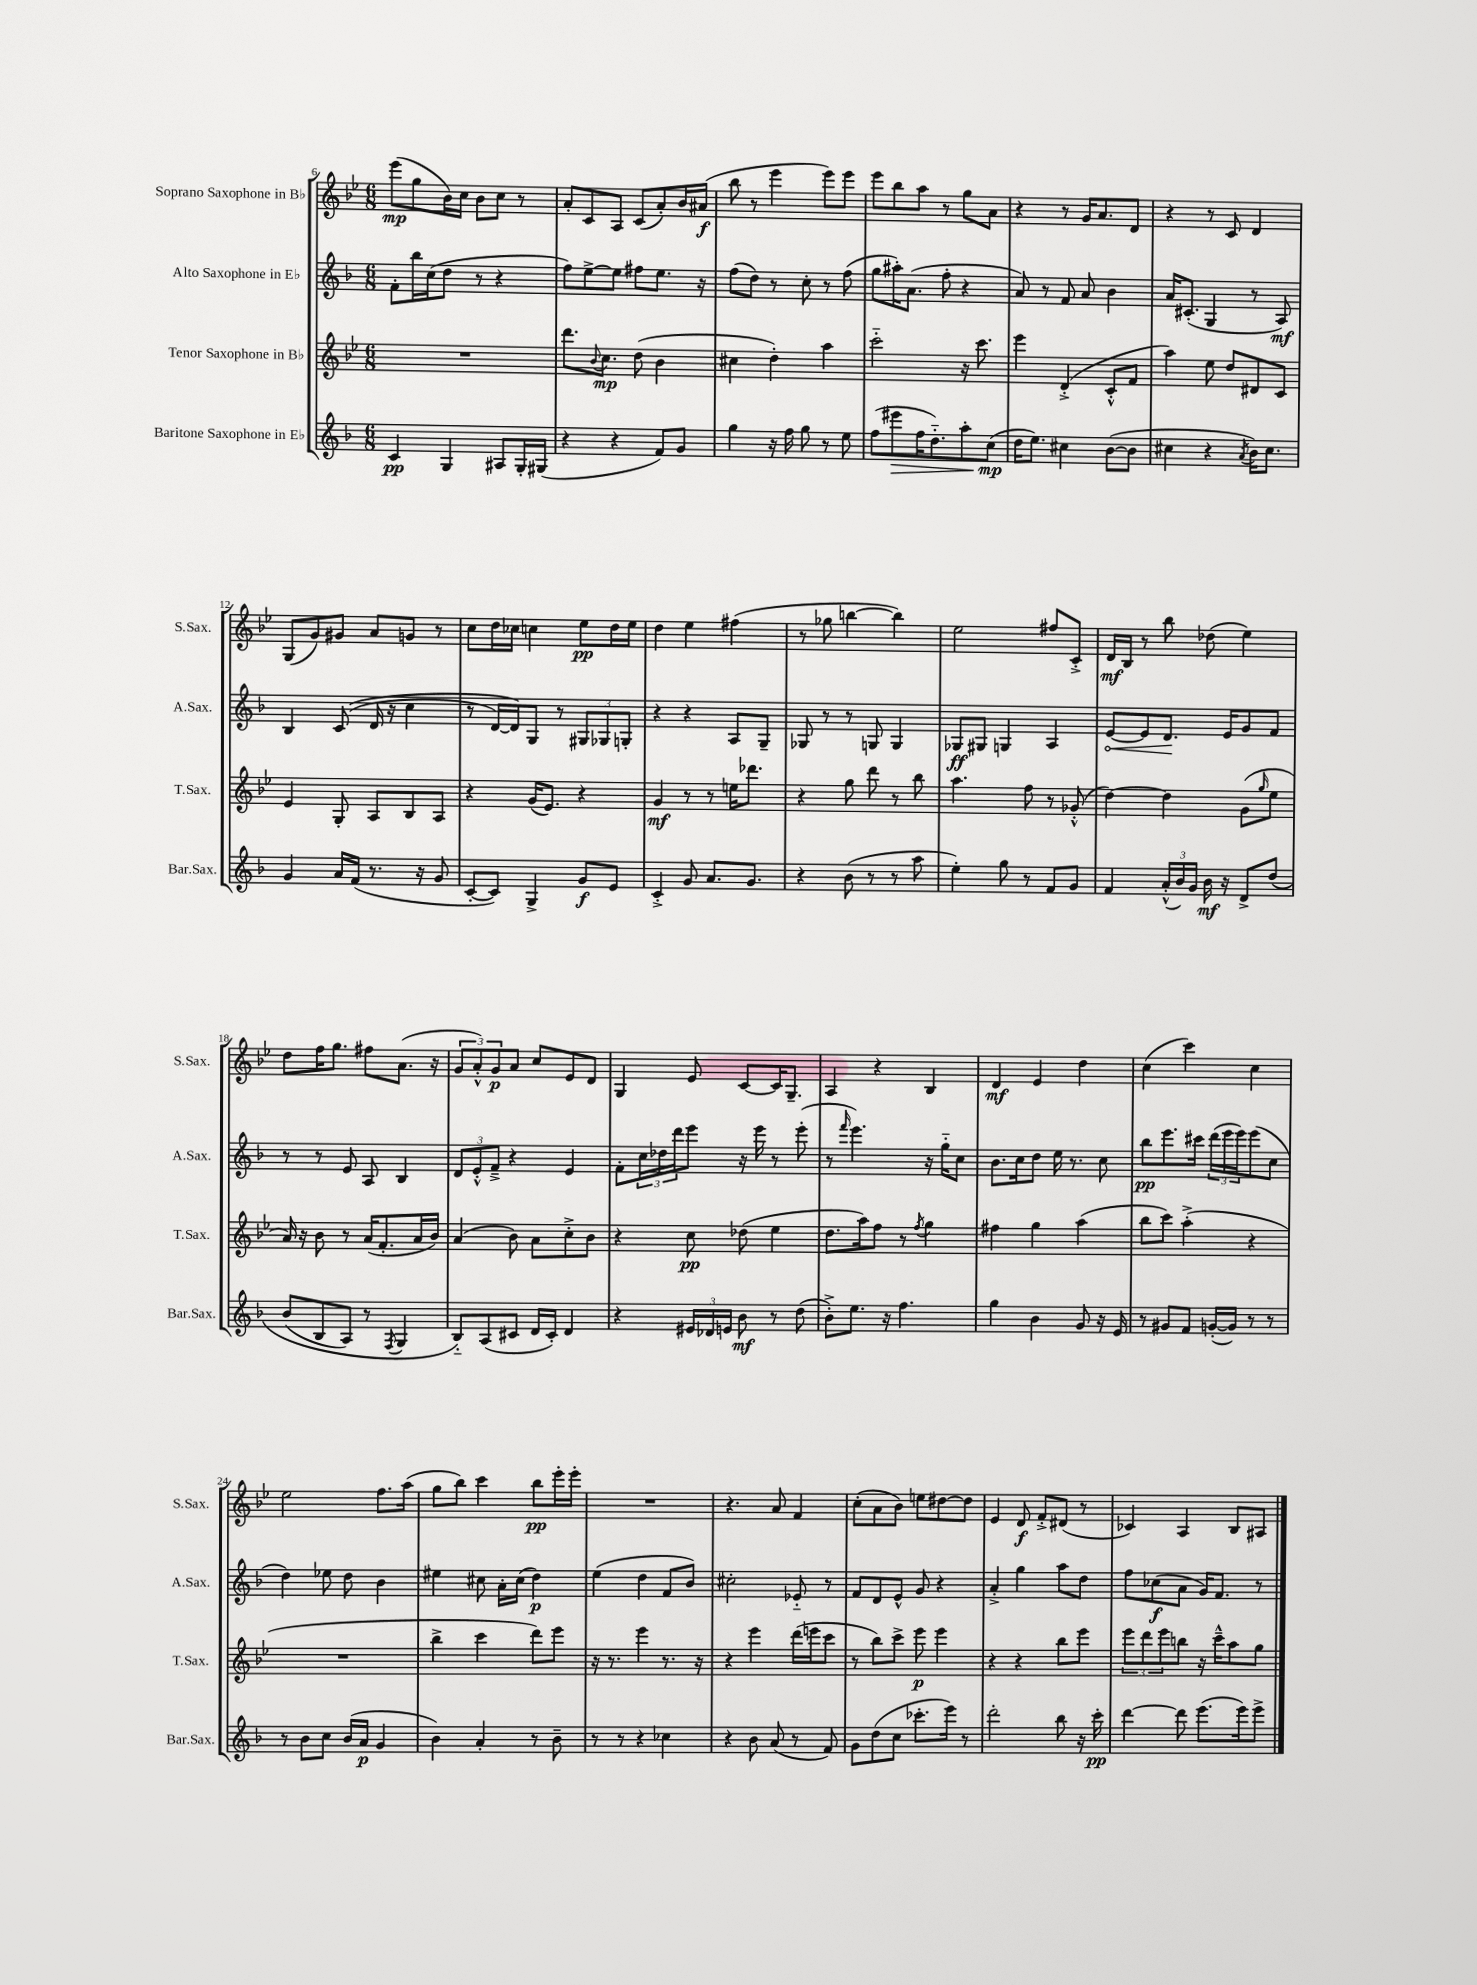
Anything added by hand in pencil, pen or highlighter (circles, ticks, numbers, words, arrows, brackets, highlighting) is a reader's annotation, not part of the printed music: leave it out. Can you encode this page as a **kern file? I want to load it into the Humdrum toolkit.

**kern	**kern	**kern	**kern
*staff4	*staff3	*staff2	*staff1
*clefG2	*clefG2	*clefG2	*clefG2
*k[b-]	*k[b-e-]	*k[b-]	*k[b-e-]
*M6/8	*M6/8	*M6/8	*M6/8
4c	2.r	8f'	(8eee-
.	.	16bb-	8gg
.	.	(16cc	.
4G	.	8dd	16b-)
.	.	.	16cc
.	.	8r	8b-
8A#	.	4r	8cc
16G'	.	.	8r
(16G#	.	.	.
=	=	=	=
4r	8.ddd	8ff)	8a'
.	.	[8ee^	8c
.	8qqb-	.	.
.	8.cc	.	.
4r	.	8ee]	8A
.	(8dd	8ff#	(8c
8f)	4b-	8.ee	8a')
8g	.	.	16b-
.	.	16r	(16a#
=	=	=	=
4gg	4cc#	(8ff	8bb-
.	.	8dd)	8r
16r	4dd')	8r	4eee-
16ff	.	.	.
8gg	.	8cc'	.
8r	4aa	8r	8eee-)
8ee	.	(8ff	8eee-
=	=	=	=
(8ff	2ccc'~	8gg	8eee-
8eee#	.	16aa#')	8bb-
.	.	(8.a	.
16ff	.	.	8aa
8.dd'~)	.	.	.
.	.	8ff'	8r
8aa'	16r	4r	8gg
.	8.ccc	.	.
(8cc	.	.	8a
=	=	=	=
16dd	4eee-	8a)	4r
8.ee)	.	.	.
.	.	8r	.
4cc#	(4d'^	8f	8r
.	.	8a	16g
.	.	.	8.a
([8b-	8c'^^	4b-	.
8b-]	8f	.	8d
=	=	=	=
4cc#	4aa)	16a	4r
.	.	(8.c#'	.
4r	8ee-	4G	8r
.	8dd	.	8c
8qa	.	.	.
16b-)	8d#	8r	4d
8.cc#	.	.	.
.	8c	8A)	.
=	=	=	=
4g	4e-	4B-	(8G
.	.	.	8g)
16a	8G'	&((8c	8g#
(16f	.	.	.
8.r	8A	16d	8a
.	.	16r	.
.	8B-	4cc	8g
16r	.	.	.
8g	8A	.	8r
=	=	=	=
[8c'	4r	8r	8cc
8c])	.	[16d)	16dd
.	.	16d]&)	16cc-
4G^	(16g	8G	4cc
.	8.e-)	.	.
.	.	8r	.
8g	4r	12G#	8ee-
.	.	12G-	.
8e	.	.	16dd
.	.	12G'	.
.	.	.	16ee-
=	=	=	=
4c'^	4g	4r	4dd
8g	8r	4r	4ee-
8.a	8r	.	.
.	16ee	8A	(4ff#
8.g	8.ddd-	.	.
.	.	8G~	.
=	=	=	=
4r	4r	8G-	8r
.	.	8r	8gg-
(8b-	8gg	8r	[4bb
8r	8ddd	8G	.
8r	8r	4G	4bb])
8aa	8bb-	.	.
=	=	=	=
4ee')	4.aa	8G-	2ee-
.	.	8G#	.
8gg	.	4G	.
8r	8ff	.	.
8f	8r	4A	8ff#
8g	(8g-'^^	.	8c'^
=	=	=	=
4f	[4dd)	[8e	16d
.	.	.	16B-
.	.	8e]	8r
(24a'^^	4dd]	8.d	8bb-
24b-)	.	.	.
24g	.	.	.
16b-	.	.	(8dd-
16r	.	16e	.
8d^	(8g	8g	4ee-)
.	16qqgg	.	.
&(8dd	8ee-	8f	.
=	=	=	=
(8b-	16a)	8r	8dd
.	16r	.	.
8B-	8b-	8r	16ff
.	.	.	8.gg
8A)	8r	8e	.
8r	(16a	8A	8ff#
.	8.f'	.	.
8qF	.	.	.
4G	.	4B-	(8.a
.	16a	.	.
.	16b-)	.	16r
=	=	=	=
8B-'~&)	(4a	12d	12g
.	.	12e'^^	12a'^^)
(8A	.	.	.
.	.	12f~^	12g
8c#	8b-)	4r	8a
16d	8a	.	8cc
16c#')	.	.	.
4d	8cc'^	4e	8e-
.	8b-	.	8d
=	=	=	=
4r	4r	8f'	4G
.	.	24cc	.
.	.	24dd-	.
.	.	24ddd	.
24e#	8cc	8eee	8e-
24d-	.	.	.
24e	.	.	.
8b-	(8dd-	16r	[8c
.	.	16eee	.
8r	4ee-	8r	16c]
.	.	.	8.G~
(8dd	.	(8eee'	.
=	=	=	=
8b-'^)	8.dd	8r	4A
.	.	16qqfff	.
8.ee	.	4.eee)	.
.	16aa)	.	.
.	8ff	.	4r
16r	.	.	.
4.ff	8r	.	.
.	8qff	.	.
.	4gg	16r	4B-
.	.	16gg'~	.
.	.	8cc	.
=	=	=	=
4gg	4ff#	8.b-	4d
.	.	16cc	.
4b-	4gg	8dd	4e-
.	.	16ee	.
.	.	8.r	.
8g	(4aa	.	4dd
16r	.	8cc	.
16e	.	.	.
=	=	=	=
8r	8bb-	8bb-	(4cc
8g#	8ccc)	8.eee	.
8f	(4aa'^	.	4ccc)
.	.	16ccc#	.
([16g'	.	(24ddd	.
.	.	24eee	.
16g])	.	.	.
.	.	24eee)	.
8r	4r	(8eee	4cc
8r	.	8cc	.
=	=	=	=
8r	2.r	4dd)	2ee-
8b-	.	.	.
8cc	.	8ee-	.
(16b-	.	8dd	.
16a	.	.	.
4g	.	4b-	8.ff
.	.	.	(16aa
=	=	=	=
4b-)	4bb-^	4ee#	8gg
.	.	.	8bb-)
4a'	4ccc	8cc#	4ccc
.	.	16a'	.
.	.	(16cc#	.
8r	8ddd)	4dd)	8bb-
8b-~	8eee-	.	16eee-'
.	.	.	16eee-'
=	=	=	=
8r	16r	(4ee	2.r
.	8.r	.	.
8r	.	.	.
4r	4eee-	4dd	.
4cc-	8.r	8f	.
.	.	8b-)	.
.	16r	.	.
=	=	=	=
4r	4r	2cc#'	4.r
8b-	4eee-	.	.
(8a	.	.	8a
8r	(16ddd	8e-'~	4f
.	16eee	.	.
8f)	8ccc	8r	.
=	=	=	=
8g	8r	8f	(8cc'
(8dd	8bb-)	8d	8a
8cc	8ccc^	8e^^	8b-)
8.ccc-'	8eee-	8g	8ee
.	4eee-	4r	[8dd#
16eee)	.	.	.
8r	.	.	8dd#]
=	=	=	=
2ddd'	4r	4a'^	4e-
.	4r	4gg	8d
.	.	.	8f'^
8bb-	8bb-	8aa	(8d#
16r	8eee-	8dd	8r
16ccc'	.	.	.
=	=	=	=
[4ddd	12eee-	8ff	4c-)
.	12ddd	.	.
.	.	(8cc-	.
.	12eee-	.	.
8ddd]	8bb	8a	4A
(8.eee	16r	16g)	.
.	16ccc~^^	8.f	.
.	8aa	.	8B-
16eee)	.	.	.
8eee^	8gg	8r	8A#
==	==	==	==
*-	*-	*-	*-
